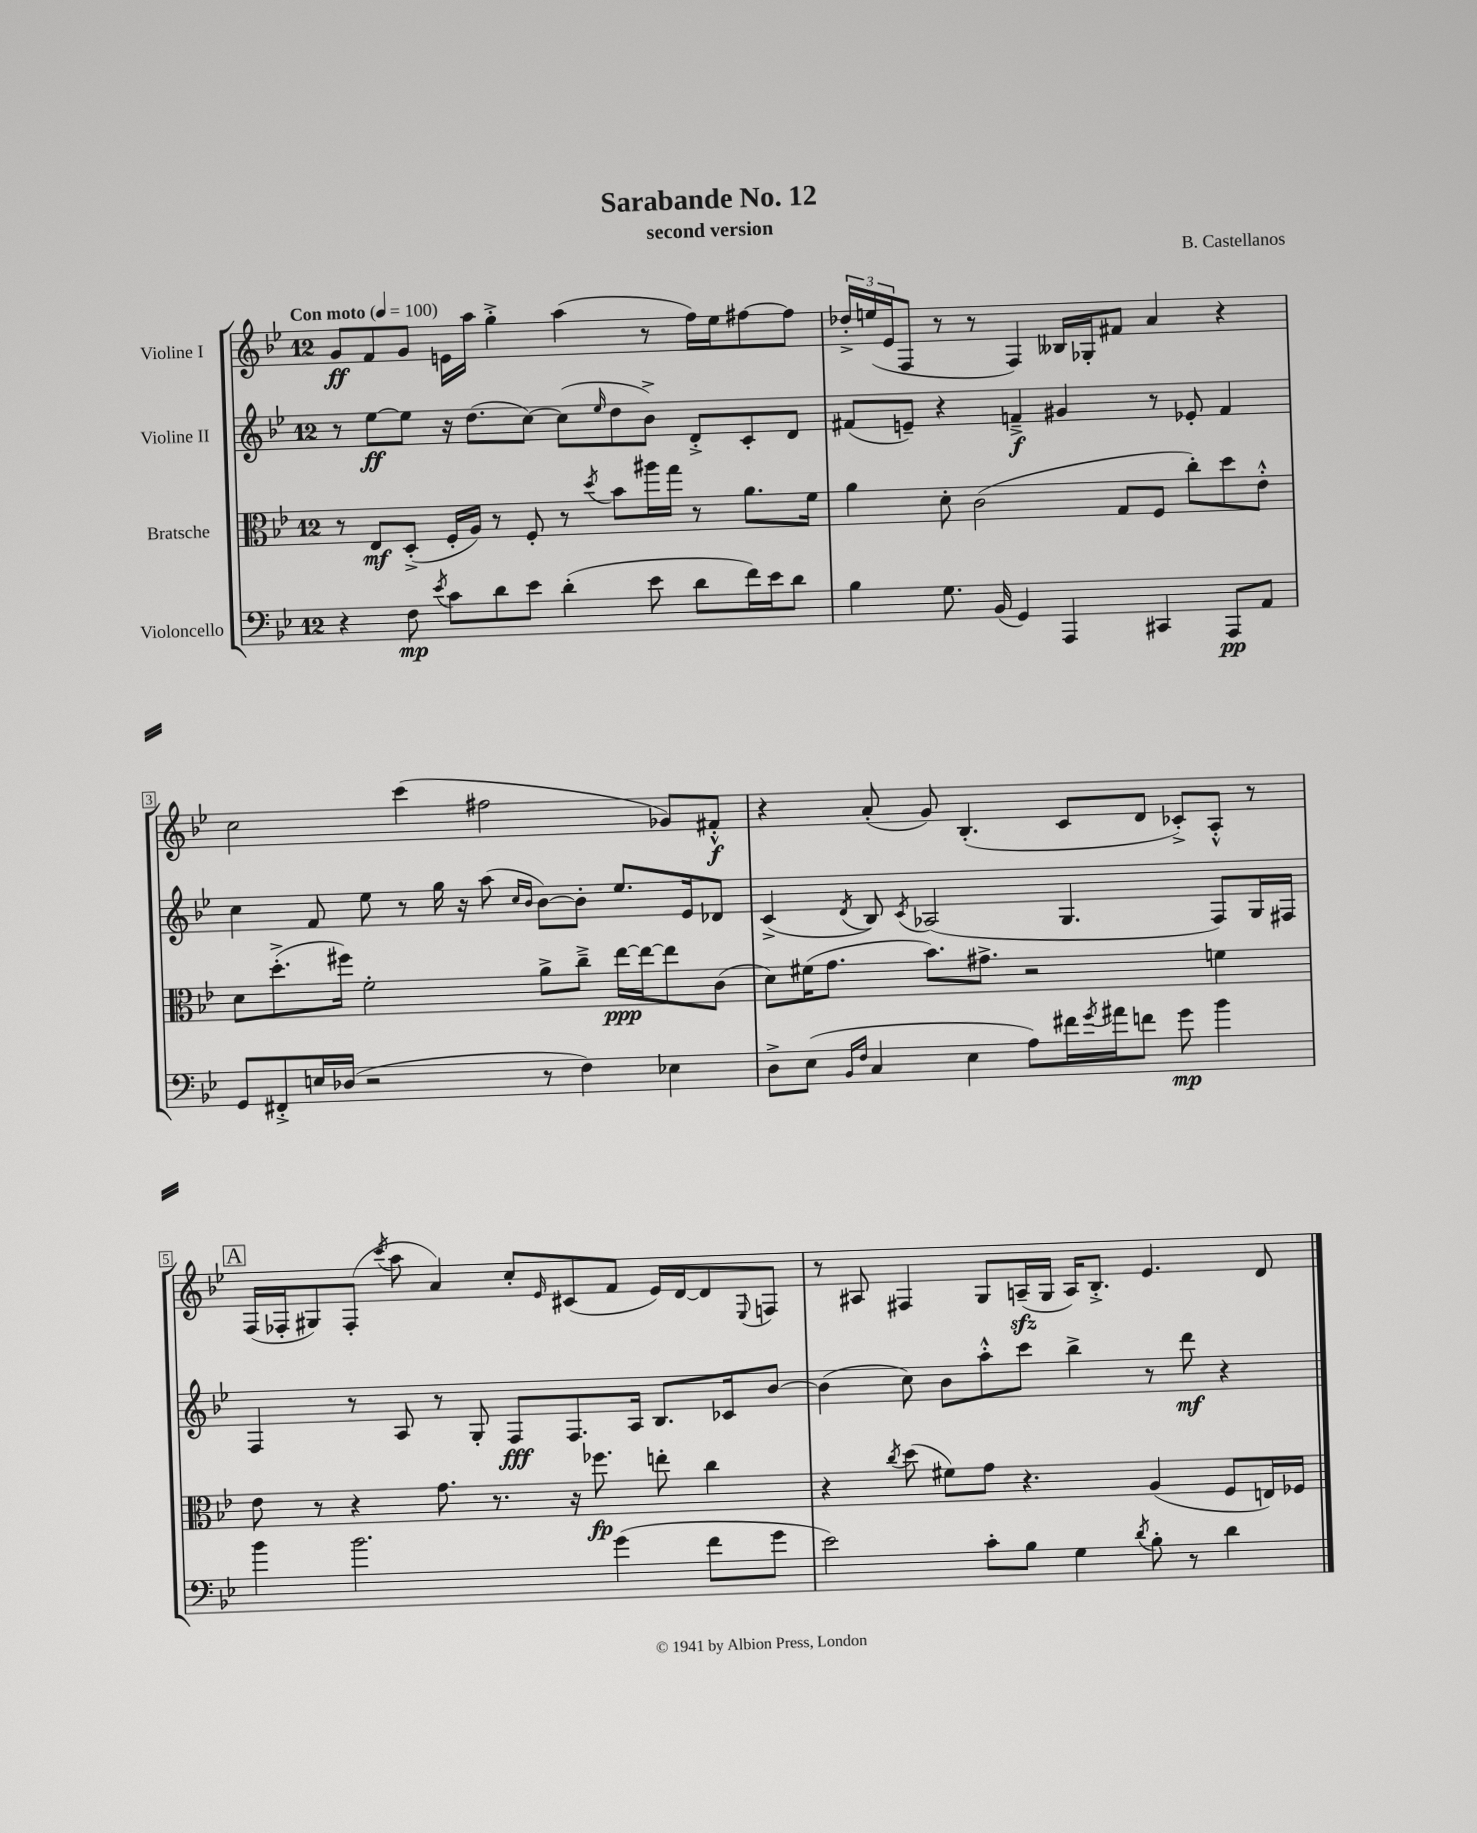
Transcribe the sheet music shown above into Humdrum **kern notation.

**kern	**dynam	**kern	**dynam	**kern	**dynam	**kern	**dynam
*part4	*part4	*part3	*part3	*part2	*part2	*part1	*part1
*staff4	*staff4	*staff3	*staff3	*staff2	*staff2	*staff1	*staff1
*I"Violoncello	*	*I"Bratsche	*	*I"Violine II	*	*I"Violine I	*
*clefF4	*	*clefC3	*	*clefG2	*	*clefG2	*
*k[b-e-]	*	*k[b-e-]	*	*k[b-e-]	*	*k[b-e-]	*
*M12/8	*	*M12/8	*	*M12/8	*	*M12/8	*
*MM100	*	*MM100	*	*MM100	*	*MM100	*
=1	=1	=1	=1	=1	=1	=1	=1
!	!	!	!	!	!	!LO:TX:a:B:t=Con moto	!
4r	.	8r	.	8r	.	8g/L	ff
.	.	8E-/L	mf	[8ee-\L	ff	8f/	.
8F\	mp	(8D'^/J	.	8ee-\J]	.	8g/J	.
8qe-/	.	.	.	.	.	.	.
8c\L	.	16F'/LL	.	16r	.	16en\LL	.
.	.	16A/JJ)	.	(8.dd\L	.	16aa\JJ	.
8d\	.	8r	.	.	.	4gg'^\	.
8e-\J	.	8F'/	.	[8cc\J)	.	.	.
(4d'\	.	8r	.	(8cc\L]	.	(4aa\	.
.	.	8qdd/	.	16qqee-/	.	.	.
.	.	8b-\L	.	8dd\	.	.	.
8e-\	.	16aa#X\L	.	8b-^\J)	.	8r	.
.	.	16gg\JJ	.	.	.	.	.
8d\L	.	8r	.	8d'^/L	.	16ff\LL)	.
.	.	.	.	.	.	16ee-\J	.
16f\L)	.	8.a\L	.	8c'/	.	[8ff#X\	.
16e-\J	.	.	.	.	.	.	.
8d\J	.	.	.	8d/J	.	8ff#\J]	.
.	.	16f\Jk	.	.	.	.	.
=2	=2	=2	=2	=2	=2	=2	=2
4B-\	.	4a\	.	(8f#X/L	.	24dd-X'^/LL	.
.	.	.	.	.	.	(24een/	.
.	.	.	.	.	.	24e-/J	.
.	.	.	.	8en~/J)	.	8F/J	.
8.G\	.	8d'\	.	4r	.	8r	.
.	.	(2c\	.	.	.	8r	.
(16BB-/	.	.	.	.	.	.	.
4GG/)	.	.	.	4fn~^/	f	4F/)	.
4AAA/	.	.	.	4g#X/	.	16B--X/LL	.
.	.	.	.	.	.	16G-X'/J	.
.	.	8G/L	.	.	.	8f#X/J	.
4CC#X/	.	8F/J	.	8r	.	4a/	.
.	.	8cc'\L)	.	8e-X'/	.	.	.
8AAA/L	pp	8dd\	.	4f/	.	4r	.
8AA/J	.	8e-'^^\J	.	.	.	.	.
!!LO:LB:g=z
=3	=3	=3	=3	=3	=3	=3	=3
8GG/L	.	8d\L	.	4cc\	.	2cc\	.
8FF#X'^/	.	(8.dd'^\	.	.	.	.	.
16En/L	.	.	.	8f/	.	.	.
(16D-X/JJ	.	16ff#X\Jk)	.	.	.	.	.
2r	.	2f'\	.	8ee-\	.	.	.
.	.	.	.	8r	.	(4ccc\	.
.	.	.	.	16gg\	.	.	.
.	.	.	.	16r	.	.	.
.	.	.	.	(8aa\	.	2ff#X\	.
.	.	.	.	16qqcc/LL	.	.	.
.	.	.	.	16qqb-/JJ	.	.	.
8r	.	8a^\L	.	[8b-\L)	.	.	.
4F\)	.	8cc~^\J	.	8b-'\J]	.	.	.
.	.	[16ee-\LL	ppp	8.ee-/L	.	.	.
.	.	16ee-\J_	.	.	.	.	.
4E-X\	.	8ee-\]	.	.	.	8g-X/L)	.
.	.	.	.	16e-/k	.	.	.
.	.	(8c\J	.	8d-X/J	.	8f#X'^^/J	f
=4	=4	=4	=4	=4	=4	=4	=4
8D^\L	.	8d\L)	.	(4c^/	.	4r	.
(8E-\J	.	(16f#X\K	.	.	.	.	.
.	.	8.g\J	.	.	.	.	.
16qqBB-/LL	.	.	.	.	.	.	.
16qqF/JJ	.	.	.	8qd/	.	.	.
4C/	.	.	.	8B-/)	.	(8a'/	.
.	.	.	.	8qc/	.	.	.
.	.	8.b-\L)	.	(2A-X/	.	8g/)	.
4E-\	.	.	.	.	.	(4.B-'/	.
.	.	8.g#X^\J	.	.	.	.	.
8A\L)	.	2r	.	.	.	.	.
16f#X\L	.	.	.	4.G/	.	8c/L	.
8qg/	.	.	.	.	.	.	.
16a#X\J	.	.	.	.	.	.	.
8fn\J	.	.	.	.	.	8d/J	.
8g\	mp	.	.	.	.	8c-X'^/L)	.
4b-\	.	4fn\	.	8F/L)	.	8A'^^/J	.
.	.	.	.	16G/L	.	8r	.
.	.	.	.	16F#X/JJ	.	.	.
!!LO:LB:g=z
!!LO:REH:place=s1:t=A
=5	=5	=5	=5	=5	=5	=5	=5
4b-\	.	8e-\	.	4F/	.	(16F/LL	.
.	.	.	.	.	.	16F-X'/J	.
.	.	8r	.	.	.	8G#X/)	.
2.b-\	.	4r	.	8r	.	(8F-'/J	.
.	.	.	.	.	.	8qccc/	.
.	.	.	.	8A/	.	8aa\	.
.	.	8.g\	.	8r	.	4a/)	.
.	.	.	.	8G'/	.	.	.
.	.	8.r	.	.	.	.	.
.	.	.	.	8F/L	fff	8cc'/L	.
.	.	.	.	.	.	16qqe-/	.
.	.	16r	.	8.F/	.	(8c#X/	.
.	.	8.ff-X\	fp	.	.	.	.
(4g\	.	.	.	.	.	8f/J	.
.	.	.	.	16A/Jk	.	.	.
.	.	8een'\	.	8.B-/L	.	16e-/LL)	.
.	.	.	.	.	.	[16d/J	.
8f\L	.	4cc\	.	.	.	8d/]	.
.	.	.	.	16c-X/k	.	.	.
.	.	.	.	.	.	8qqE-/	.
8g\J	.	.	.	[8b-/J	.	8Fn/J	.
=6	=6	=6	=6	=6	=6	=6	=6
2e-\)	.	4r	.	(4b-\]	.	8r	.
.	.	.	.	.	.	8A#X/	.
.	.	8qcc/	.	.	.	.	.
.	.	(8dd\	.	8cc\)	.	4F#X/	.
.	.	8f#X\L)	.	8b-\L	.	.	.
8c'\L	.	8g\J	.	8aa'^^\	.	8G/L	.
8B-\J	.	4.r	.	8ccc\J	.	(16Anzz~/L	.
.	.	.	.	.	.	16G/JJ	.
4G\	.	.	.	4bb-^\	.	16A/KL)	.
.	.	.	.	.	.	8.B-'^/J	.
8qd/	.	.	.	.	.	.	.
8B-'\	.	(4A/	.	8r	.	4.e-/	.
8r	.	.	.	8ddd\	mf	.	.
4d\	.	8F/L	.	4r	.	.	.
.	.	16En/L)	.	.	.	8d/	.
.	.	16F-X/JJ	.	.	.	.	.
==	==	==	==	==	==	==	==
*-	*-	*-	*-	*-	*-	*-	*-
